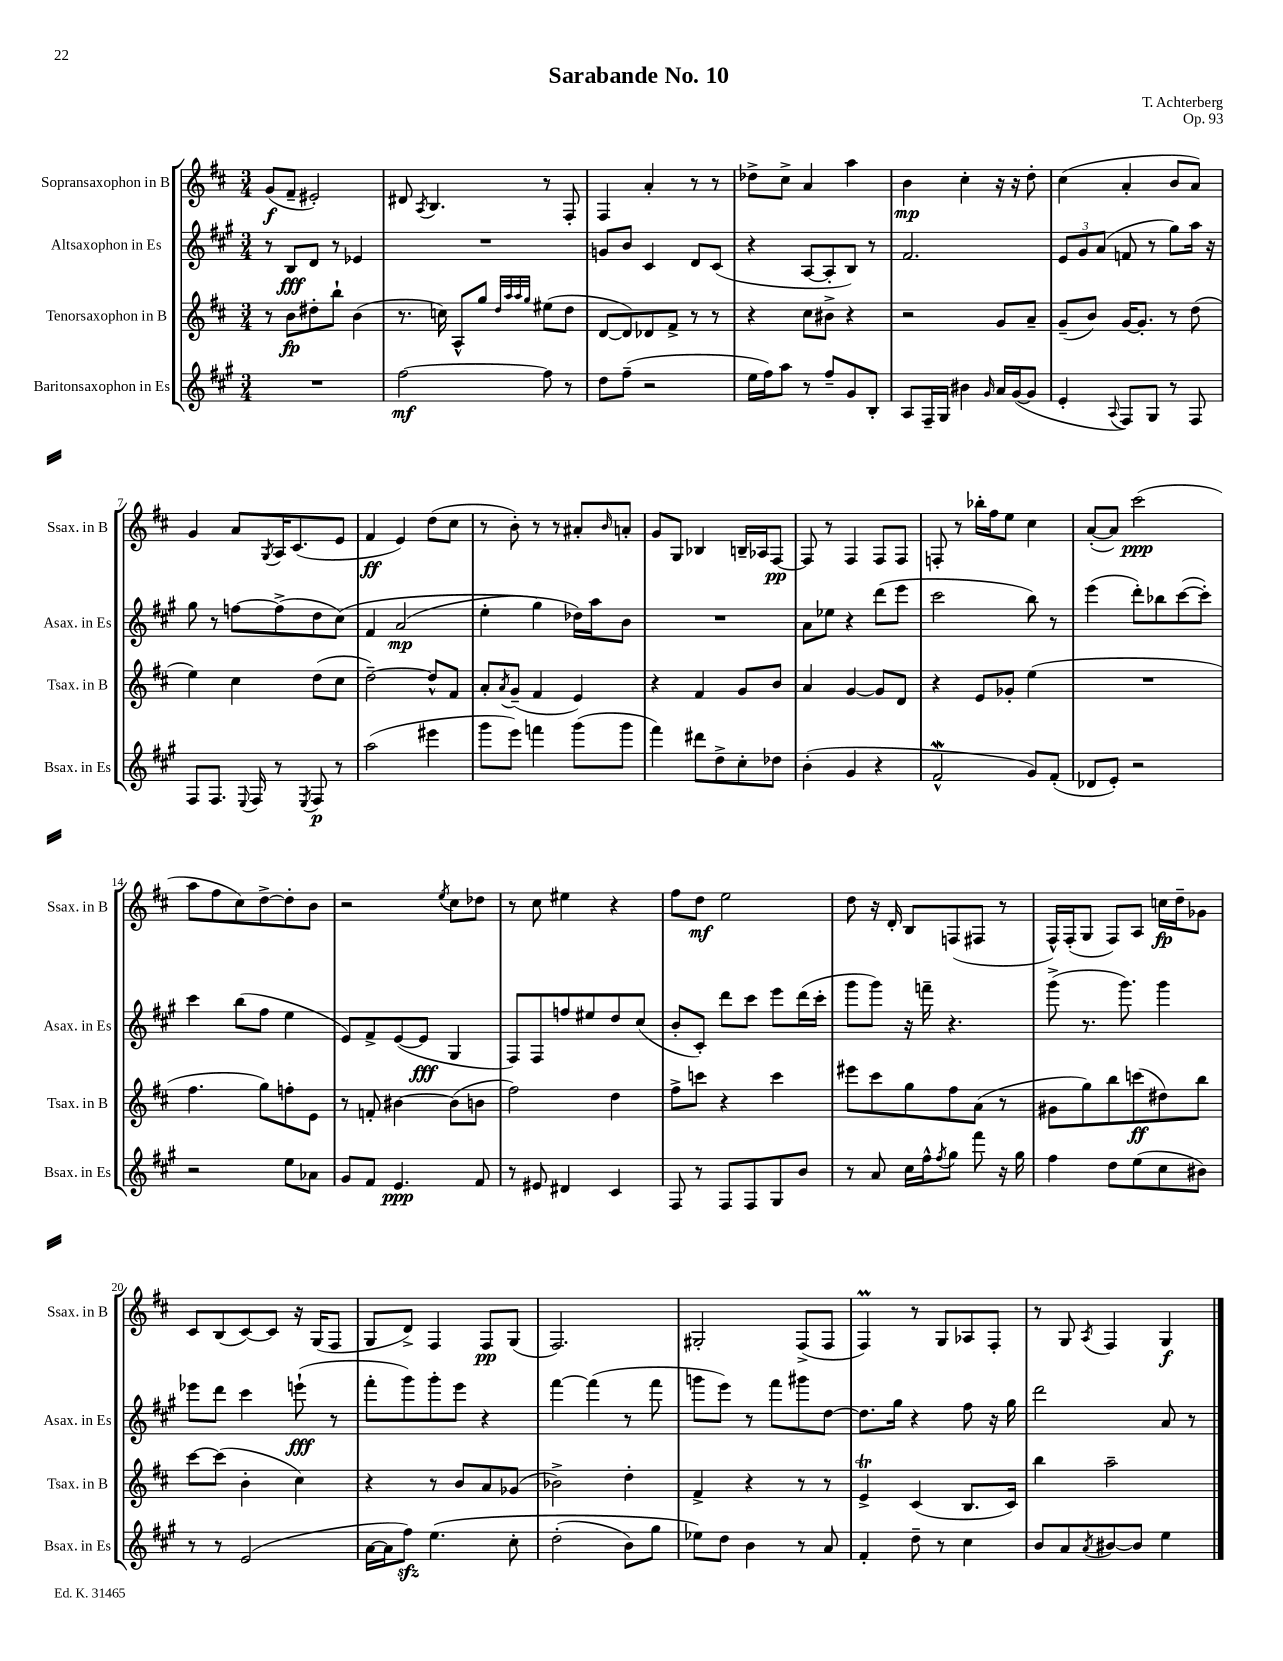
\header { title = "Sarabande No. 10" composer = "T. Achterberg" opus = "Op. 93" }
<<
\new StaffGroup <<
\new Staff = "s0" \with { instrumentName = "Sopransaxophon in B" shortInstrumentName = "Ssax. in B" } {
    \clef treble \key d \major \numericTimeSignature \time 3/4
    g'8\f( fis'8-- eis'2-.) |
    dis'8 \acciaccatura { a8 } b4. r8 fis8-. |
    fis4 a'4-. r8 r8 |
    des''8-> cis''8-> a'4 a''4 |
    b'4\mp cis''4-. r16 r16 d''8-. |
    cis''4( a'4-. b'8 a'8) |
    g'4 a'8 \acciaccatura { g8 } a16 cis'8.( e'8 |
    fis'4\ff e'4) d''8( cis''8 |
    r8 b'8-.) r8 r8 ais'8-. \grace { b'16 } a'8-. |
    g'8 g8 bes4 b16-- aes16 fis8~\pp |
    fis8 r8 fis4 fis8 fis8 |
    f8-. r8 bes''16-. fis''16 e''8 cis''4 |
    a'8~-.( a'8) cis'''2\ppp( |
    a''8 fis''8 cis''8) d''8~-> d''8-. b'8 |
    r2 \acciaccatura { e''8 } cis''8 des''8 |
    r8 cis''8 eis''4 r4 |
    fis''8 d''8\mf e''2 |
    d''8 r16 d'16-. b8 f8( fis8 r8 |
    fis16-^) fis16-.( g8 fis8) a8 c''16\fp d''16-- ges'8 |
    cis'8 b8( cis'8~) cis'8 r16 g16( fis8 |
    g8 d'8->) fis4 fis8\pp g8( |
    fis2.) |
    gis2-. fis8->( fis8 |
    fis4\prall) r8 g8 aes8 fis8-. |
    r8 g8 \acciaccatura { a8 } fis4 g4\f \bar "|." |
}
\new Staff = "s1" \with { instrumentName = "Altsaxophon in Es" shortInstrumentName = "Asax. in Es" } {
    \clef treble \key a \major \numericTimeSignature \time 3/4
    r8 b8\fff d'8 r8 ees'4 |
    R2. |
    g'8 b'8 cis'4 d'8 cis'8( |
    r4 a8~ a8-. b8) r8 |
    fis'2. |
    \tuplet 3/2 { e'8 gis'8 a'8( } f'8 r8 gis''8) a''16 r16 |
    gis''8 r8 f''8~ f''8->( d''8 cis''8)\( |
    fis'4 a'2\mp( |
    e''4-. gis''4) des''16\) a''16 b'8 |
    R2. |
    a'8 ees''8 r4 d'''8( e'''8 |
    cis'''2 b''8) r8 |
    e'''4( d'''8-.) bes''8 cis'''8~( cis'''8-.) |
    cis'''4 b''8( fis''8 e''4 |
    e'8) fis'8-> e'8~( e'8\fff gis4 |
    fis8) fis8 f''8 eis''8 d''8 cis''8( |
    b'8-. cis'8-.) d'''8 cis'''8 e'''8 d'''16( cis'''16-. |
    gis'''8 gis'''8) r16 f'''16-- r4. |
    gis'''8->( r8. gis'''8.) gis'''4 |
    ees'''8 d'''8 cis'''4 e'''8-!\fff( r8 |
    fis'''8-. gis'''8) gis'''8-. e'''8 r4 |
    fis'''4~ fis'''4( r8 fis'''8 |
    g'''8 e'''8) r8 fis'''8 gis'''8 d''8~ |
    d''8. gis''16 r4 fis''8 r16 gis''16 |
    d'''2 a'8 r8 \bar "|." |
}
\new Staff = "s2" \with { instrumentName = "Tenorsaxophon in B" shortInstrumentName = "Tsax. in B" } {
    \clef treble \key d \major \numericTimeSignature \time 3/4
    r8 b'8\fp dis''8-. b''8-! b'4( |
    r8. c''16) a8-^ g''8 \grace { d''32 a''32 a''32 g''32 } eis''8( d''8 |
    d'8~ d'8) des'8 fis'8-> r8 r8 |
    r4 cis''8 bis'8-> r4 |
    r2 g'8 a'8-- |
    g'8--( b'8) g'16~ g'8.-. r8 d''8( |
    e''4) cis''4 d''8( cis''8 |
    d''2~--) d''8-^ fis'8 |
    a'8-. \acciaccatura { a'8 } g'8--( fis'4 e'4) |
    r4 fis'4 g'8 b'8 |
    a'4 g'4~ g'8 d'8 |
    r4 e'8 ges'8-. e''4( |
    R2. |
    fis''4. g''8) f''8-. e'8 |
    r8 f'8-. bis'4~ bis'8( b'8 |
    fis''2) d''4 |
    fis''8-> c'''8 r4 c'''4 |
    eis'''8 cis'''8 g''8 fis''8 a'8( r8 |
    gis'8 g''8) b''8 c'''8\ff( dis''8) b''8 |
    cis'''8~ cis'''8( b'4-. cis''4) |
    r4 r8 b'8 a'8 ges'8( |
    bes'2->) d''4-. |
    fis'4-> r4 r8 r8 |
    e'4->\trill cis'4( b8. cis'16) |
    b''4 a''2-- \bar "|." |
}
\new Staff = "s3" \with { instrumentName = "Baritonsaxophon in Es" shortInstrumentName = "Bsax. in Es" } {
    \clef treble \key a \major \numericTimeSignature \time 3/4
    R2. |
    fis''2~\mf fis''8 r8 |
    d''8 fis''8--( r2 |
    e''16 fis''16) a''8 r8 fis''8-- gis'8 b8-. |
    a8 fis16-- gis16 bis'4 \grace { gis'16 } a'16 gis'16~( gis'8 |
    e'4-. \appoggiatura { a8 } fis8) gis8 r8 fis8 |
    fis8 fis8. \appoggiatura { e8 } fis16 r8 \acciaccatura { e8 } fis8\p r8 |
    a''2( eis'''4 |
    gis'''8 e'''8) f'''4 gis'''8( gis'''8 |
    fis'''4) dis'''8 d''8-> cis''8-. des''8 |
    b'4-.( gis'4 r4 |
    fis'2-^\mordent gis'8) fis'8-.( |
    des'8 e'8-.) r2 |
    r2 e''8 aes'8 |
    gis'8 fis'8 e'4.\ppp fis'8 |
    r8 eis'8 dis'4 cis'4 |
    fis8 r8 fis8 fis8 gis8 b'8 |
    r8 a'8 cis''16 fis''16-^ \acciaccatura { fis''8 } gis''8 fis'''8 r16 gis''16 |
    fis''4 d''8 e''8( cis''8 bis'8) |
    r8 r8 e'2( |
    a'16~ a'16 fis''8\sfz) e''4.\( cis''8-. |
    d''2-.( b'8) gis''8 |
    ees''8\) d''8 b'4 r8 a'8 |
    fis'4-. d''8-- r8 cis''4 |
    b'8 a'8 \acciaccatura { a'8 } bis'8~ bis'8 e''4 \bar "|." |
}
>>
>>
